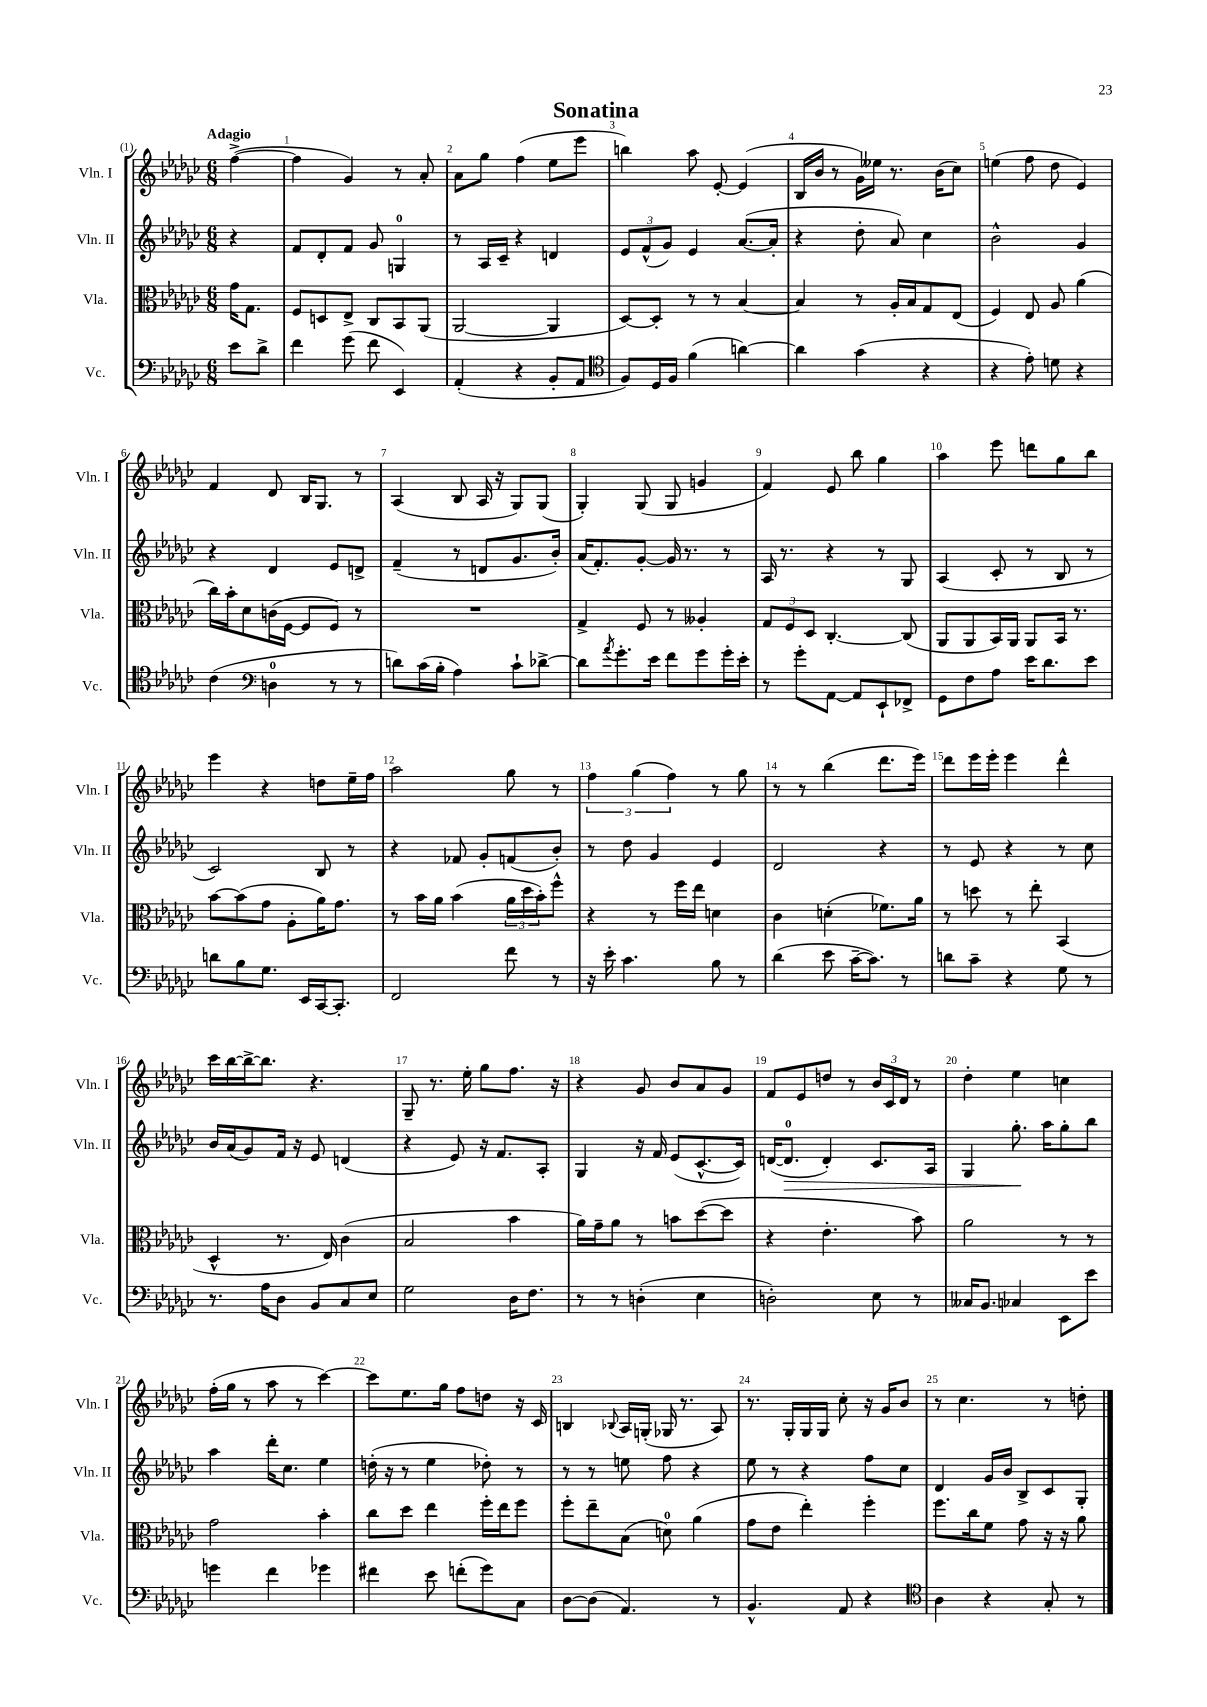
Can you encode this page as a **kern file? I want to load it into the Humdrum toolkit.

**kern	**kern	**kern	**kern
*staff4	*staff3	*staff2	*staff1
*clefF4	*clefC3	*clefG2	*clefG2
*k[b-e-a-d-g-c-]	*k[b-e-a-d-g-c-]	*k[b-e-a-d-g-c-]	*k[b-e-a-d-g-c-]
*M6/8	*M6/8	*M6/8	*M6/8
8e-	16g-	4r	([4ff^
.	8.G-	.	.
8d-^	.	.	.
=	=	=	=
4f	8F	8f	4ff]
.	8D	8d-'	.
(8g-	8E-^	8f	4g-)
8f	8C-	8g-	.
4EE-)	8BB-	4G	8r
.	(8AA-	.	8a-'
=	=	=	=
(4AA-'	[2AA-	8r	8a-
.	.	16A-	8gg-
.	.	16c-~	.
4r	.	4r	(4ff
8BB-'	4AA-]	4d	8ee-
8AA-	.	.	8eee-
=	=	=	=
*clefC4	*	*	*
8F)	[8D-)	12e-	4bb)
.	.	(12f^^	.
16D-	8D-']	.	.
.	.	12g-)	.
16F	.	.	.
(4f	8r	4e-	8aa-
.	8r	.	[8e-'
[4a)	[4B-	([8.a-	(4e-]
.	.	16a-']	.
=	=	=	=
4a]	4B-]	4r	16B-
.	.	.	16b-
.	.	.	8r
(4g-	8r	8dd-'	16g-)
.	.	.	16ee--
.	16A-'	8a-)	8.r
.	16B-	.	.
4r	8G-	4cc-	.
.	.	.	(16b-
.	(8E-	.	8cc-)
=	=	=	=
4r	4F)	2b-^^	(4ee
8e-')	8E-	.	8ff
8d	8A-	.	8dd-
4r	(4a-	4g-	4e-)
=	=	=	=
(4c-	16cc-)	4r	4f
.	16b-'	.	.
.	8d-	.	.
*clefF4	*	*	*
4D	(16c	4d-	8d-
.	[16F	.	.
.	8F]	.	16B-
.	.	.	8.G-
8r	8F)	8e-	.
8r	8r	8d^	8r
=	=	=	=
8d)	2.r	(4f~	(4A-
(16c-	.	.	.
16B-'	.	.	.
4A-)	.	8r	8B-
.	.	8d	16A-
.	.	.	16r
8c-`	.	8.g-	8G-)
[8d-^	.	.	(8G-
.	.	16b-')	.
=	=	=	=
8d-]	4G-^	(16a-	4G-')
.	.	8.f')	.
8qa-	.	.	.
8.g-'	.	.	.
.	8F	[8g-'	(8G-
16e-	.	.	.
8f	8r	16g-]	8G-
.	.	8.r	.
8g-	4A--'	.	4g
16g-'	.	8r	.
16e-'	.	.	.
=	=	=	=
8r	12G-	16A-	4f)
.	.	8.r	.
.	12F	.	.
8g-'	.	.	.
.	12D-	.	.
[8AA-	[4.C-'	4r	8e-
8AA-]	.	.	8bb-
8EE-`	.	8r	4gg-
8FF-^	(8C-]	8G-	.
=	=	=	=
8GG-	8AA-	(4A-	4aa-
8F	8AA-	.	.
8A-	16BB-)	8c-'	8eee-
.	16AA-	.	.
16e-	8AA-	8r	8ddd
8.d-	.	.	.
.	16BB-	8B-	8gg-
.	8.r	.	.
8e-	.	8r	8bb-
=	=	=	=
8d	[8b-	2c-)	4eee-
8B-	(8b-]	.	.
8.G-	8g-	.	4r
.	8A-'	.	.
16EE-	.	.	.
[16CC-	16a-)	8B-	8dd
8.CC-']	8.g-	.	.
.	.	8r	16ee-~
.	.	.	16ff
=	=	=	=
2FF	8r	4r	2aa-
.	16b-	.	.
.	16a-	.	.
.	(4b-	8f-	.
.	.	8g-'	.
8f	24a-	(8f	8gg-
.	24dd-	.	.
.	24b-')	.	.
8r	8ff^^	8b-')	8r
=	=	=	=
16r	4r	8r	6ff
16e-'	.	.	.
4.c-	.	8dd-	.
.	.	.	(6gg-
.	8r	4g-	.
.	.	.	6ff)
.	16ff	.	.
.	16ee-	.	.
8B-	4d	4e-	8r
8r	.	.	8gg-
=	=	=	=
(4d-	4c-	2d-	8r
.	.	.	8r
8e-	(4d'	.	(4bb-
[16c-~	.	.	.
8.c-])	.	.	.
.	8.f-)	4r	8.ddd-
8r	.	.	.
.	16a-	.	16eee-)
=	=	=	=
8d	8r	8r	8ddd-
8c-~	8dd	8e-	16eee-
.	.	.	16eee-'
4r	8r	4r	4eee-
.	8ee-'	.	.
8G-	(4BB-	8r	4ddd-^^
8r	.	8cc-	.
=	=	=	=
8.r	4D-^^	16b-	16ccc-
.	.	(16a-	[16bb-
.	.	8g-)	16bb-^_
16A-	.	.	8.bb-]
8D-	8.r	16f	.
.	.	16r	.
8BB-	.	8e-	4.r
.	16E-)	.	.
8C-	(4c-	(4d	.
8E-	.	.	.
=	=	=	=
2G-	2B-	4r	8G-~
.	.	.	8.r
.	.	8e-)	.
.	.	.	16ee-'
.	.	16r	8gg-
.	.	8.f	.
16D-	4b-	.	8.ff
8.F	.	.	.
.	.	8A-'	.
.	.	.	16r
=	=	=	=
8r	16a-)	4G-	4r
.	16g-~	.	.
8r	8a-	.	.
(4D'	8r	16r	8g-
.	.	16f	.
.	8b	(8e-	8b-
4E-	([8dd-	[8.c-^^	8a-
.	8dd-]	.	8g-
.	.	16c-])	.
=	=	=	=
2D')	4r	([16d	8f
.	.	8.d]	.
.	.	.	8e-
.	4.e-'	4d')	8dd
.	.	.	8r
8E-	.	8.c-	24b-
.	.	.	24c-
.	.	.	24d-
8r	8b-)	.	8r
.	.	16A-	.
=	=	=	=
16C--	2a-	4G-	4dd-'
8.BB-	.	.	.
4C-	.	8.gg-'	4ee-
.	.	16aa-	.
8EE-	8r	8gg-'	4cc
8e-	8r	8bb-	.
=	=	=	=
4g	2g-	4aa-	(16ff'
.	.	.	16gg-
.	.	.	8r
4f	.	16ddd-'	8aa-
.	.	8.cc-	.
.	.	.	8r
4g-	4b-'	4ee-	[4ccc-)
=	=	=	=
4f#	8cc-	(16dd'	8ccc-]
.	.	16r	.
.	8dd-	8r	8.ee-
8e-	4ee-	4ee-	.
.	.	.	16gg-
(8f'	.	.	8ff
8g-)	16ff'	8dd-')	8dd
.	16ee-	.	.
8C-	8ff	8r	16r
.	.	.	16c-
=	=	=	=
[8D-	8ff'	8r	4B
(8D-]	8ee-~	8r	.
.	.	.	8qqB-
4.AA-)	(8B-	8ee	16A-
.	.	.	(16G'
.	8d)	8ff	16G-
.	.	.	8.r
.	(4a-	4r	.
8r	.	.	8A-)
=	=	=	=
4.BB-^^	8g-	8ee-	8.r
.	8e-	8r	.
.	.	.	16G-'
.	4ee-')	4r	16G-
.	.	.	16G-
8AA-	.	.	8cc-'
4r	4ff'	8ff	16r
.	.	.	16g-
.	.	8cc-	8b-
=	=	=	=
*clefC4	*	*	*
4A-	8.ff	4d-	8r
.	.	.	4.cc-
.	16cc-	.	.
4r	8f	16g-	.
.	.	16b-	.
.	8g-	8B-^	.
8G-'	16r	8c-	8r
.	16r	.	.
8r	8a-	8G-'	8dd'
==	==	==	==
*-	*-	*-	*-
